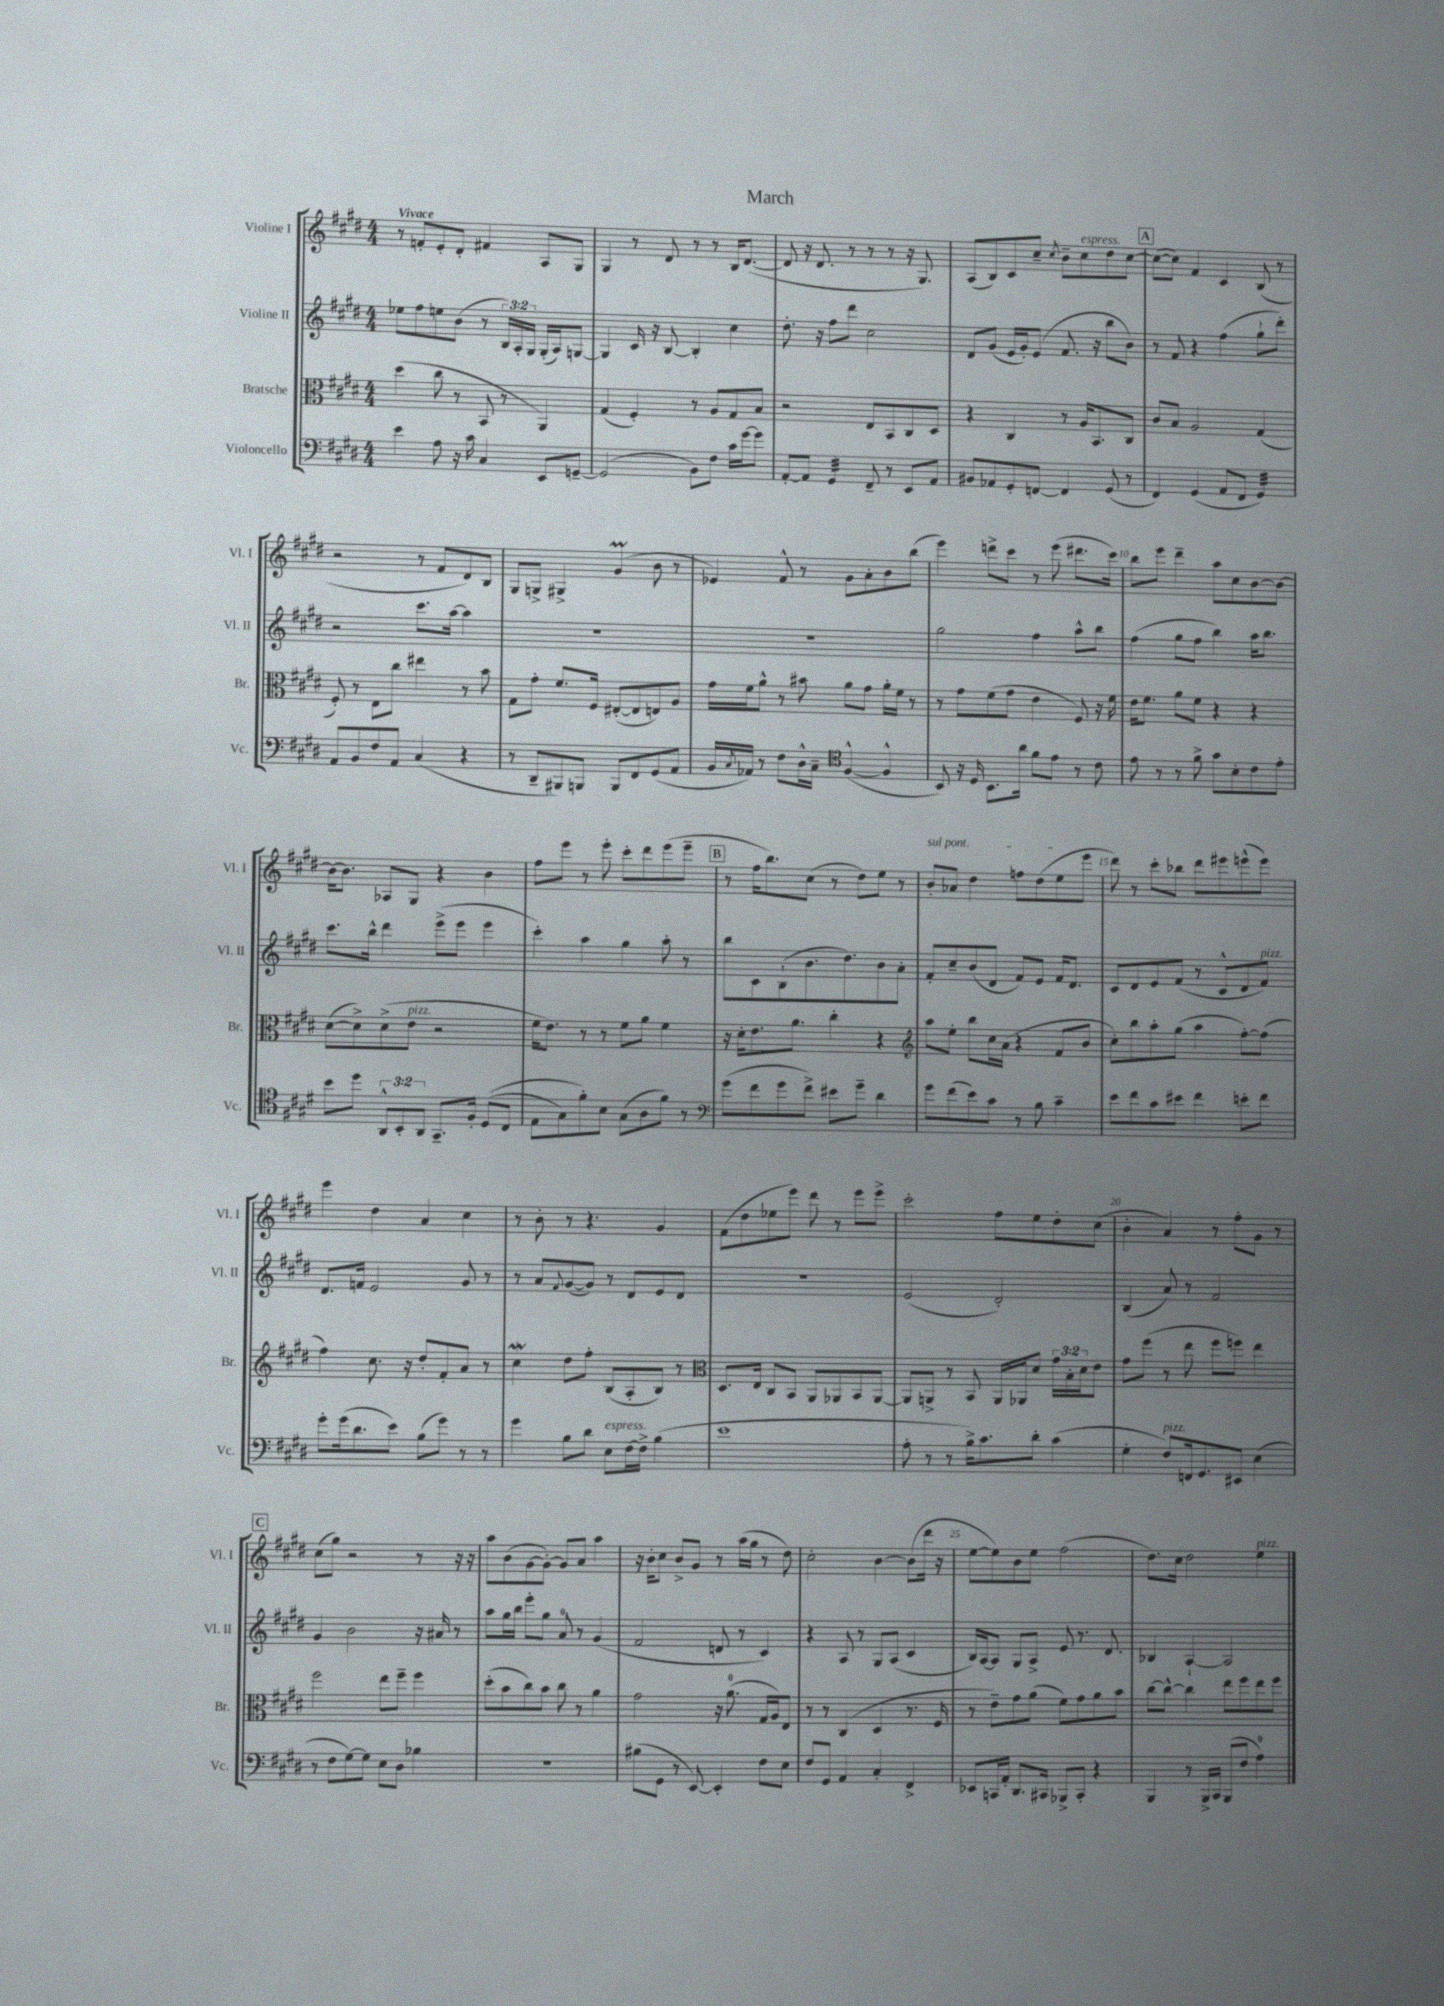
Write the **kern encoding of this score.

**kern	**kern	**kern	**kern
*staff4	*staff3	*staff2	*staff1
*clefF4	*clefC3	*clefG2	*clefG2
*k[f#c#g#d#]	*k[f#c#g#d#]	*k[f#c#g#d#]	*k[f#c#g#d#]
*M4/4	*M4/4	*M4/4	*M4/4
4e\	(4dd#\	8ee-\L	8r
.	.	8ff#\	8f'/L
8A\	8cc#\	8ee\	8e'/
16r	8r	(8b\J	8d#'/J
16c#\	.	.	.
4C#/	8BB/	8r	4f#/
.	8r	24B/LL)	.
.	.	24A'/	.
.	.	24G#/JJ	.
8EE/L	4AA/)	(16G#'/LL	8A/L
.	.	16A/J)	.
[8GG~/J	.	[8G/J	8G#/J
=	=	=	=
(2GG/]	(4G#/	4G/]	4G#/
.	4F#'/)	16c#/	8r
.	.	16r	.
.	.	[8B/	8d#/
8BB\L)	8r	4B'/]	8r
8F#\J	8A/L	.	8r
16c#\LL	8G#/	4cc#\	16B/LK
[16g#\J	.	.	([8.d#/J
8g#\]J	8B/J	.	.
=	=	=	=
[8AA'/L	2r	8.dd#'\	8d#/]
8AA/]J	.	.	16r
.	.	16r	8.d#/
4GG#/	.	8ff#\L	.
.	.	8ddd#\J	8r
8FF#~/	8E/L	2cc#\	8r
8r	8BB/	.	8r
8EE/L	8C#/	.	16r
.	.	.	8.G#/)
8AA/J	8D#/J	.	.
=	=	=	=
8BB#/L	4r	8d#/L	(8A/L
8AA-/	.	(8g#/J	8B/)
8GG#'/	4C#/	16e/LL	8c#/
.	.	16g#'/J)	.
[8FF/J	.	(8e/J	8cc#~/J
.	.	.	8qcc#/
4FF/]	8r	8.f#/	8b~\L
.	16A/LK	.	8cc#\
.	8.BB/	16r	.
(8GG#/	.	8bb\L	8dd#\
8r	8C#/J	8b\J)	[8cc#\J
=	=	=	=
4FF#/)	8c#/L	8r	(8cc#\_L
.	8B/J	8f#/	8cc#\]J)
(4GG#/	2A/	4r	4f#/
8AA/L	.	(4ff#\	4c#/
8FF#/J	.	.	.
4GG#/)	(4G#/	8gg#`\L	(8B/
.	.	8ddd#'\J)	8r
=	=	=	=
8AA/L	8F#'/)	2r	2r
8BB/	8r	.	.
8F#/	8E\L	.	.
8AA/J	8cc#\J	.	.
(4C#/	4ee#\	8.ccc#\L	8r
.	.	.	8f#/L
.	.	[16aa\Jk	.
4r	8r	4aa\]	8d#/)
.	8b\	.	8B/J
=	=	=	=
8r	8G#\L	1r	8G#/L
8DD#~/L	8g#'\J	.	8G^/J
8BBB#/)	8.f#/L	.	4G#^/
8BBB/J	.	.	.
.	16F#/Jk	.	.
8BBB/L	([8E#'/L	.	(4g#/
8FF#/	8E#/]	.	.
(8GG#/	8E/)	.	8b\
8AA/J	8A/J	.	8r
=	=	=	=
16BB/LL	16g#\LL	1r	4e-/)
8qC#/	.	.	.
16AA-/JJ)	16f#\J	.	.
8r	8a^^\J	.	.
8F#\L	8r	.	8f#^^/
16D#^^\L	8b#\	.	8r
16C#~\JJ	.	.	.
*clefC4	*	*	*
([4F#^^/	8a\L	.	8g#\L
.	8g#\J	.	8a'\
4F#^^/]	16a'\LL	.	8b\
.	16f#\JJ	.	.
.	8r	.	(8bb\J
=	=	=	=
8BB/)	8r	2gg#\	4eee\)
16r	8g#\L	.	.
16D#/	.	.	.
8.BB\L	(8f#\	.	8ddd^\L
.	8g#\J	.	8ccc#\J
16a\Jk	.	.	.
8f#\L	4e\	4ff#\	8r
8e\J	.	.	(8eee\
8r	8F#/)	8aa^^\L	8.ddd#\L
8c#\	16r	8bb\J	.
.	16f#\	.	16ccc#\Jk)
=	=	=	=
8e\	16e\LK	(4ff#\	8bb\L
.	8.f#\J	.	.
8r	.	.	8eee\J
8r	8a\L	8gg#\L	4ddd#~\
8f#^\	8f#\J	8ff#\J	.
8g#\L	4r	4bb\)	8aa\L
8B'\	.	.	8cc#\
8c#\	4r	16aa\LK	[8b\
.	.	8.bb\J	.
8e'\J	.	.	8b\_J
=	=	=	=
8b\L	([8d#\L	8.ccc#\L	16b\_LK
.	.	.	8.b\]J
8dd#\J	8d#^\])	.	.
.	.	16bb^^\Jk	.
12AA^^/L	(8d#^\	4ddd#\	8A-/L
12BB'/	.	.	.
.	8e\J	.	8G#/J
12AA/J	.	.	.
8.GG#~/L	2r	(8eee^\L	4r
.	.	8eee\J	.
16F#'/Jk	.	.	.
&((8D#/L	.	4eee\	4b\
8C#/J	.	.	.
=	=	=	=
8E\L	16f#\LK	4ccc#'\)	8ff#\L
.	8.e\J)	.	.
8G#\)	.	.	8eee\J
8f#'\&)	8r	4aa\	8r
8B\J	8r	.	8eee'\
(8G#\L	8f#\L	4gg#\	8ccc#'\L
8A\	8a\J	.	8ddd#\
8f#\J)	4f#\	8aa'\	(8eee\
8r	.	8r	8eee~\J
=	=	=	=
*clefF4	*	*	*
(8g#\L	16r	8bb\L	8r
.	16d#'\LK	.	.
8f#\	8.e\	8c#\	16ff#\LK
.	.	.	8.bb\)
8g#\	.	(8B`\	.
.	8.a\J	.	.
8f#^\J)	.	8.b\	(8cc#\J
8e#\L	4cc#'\	.	8r
.	.	8.dd#\)	.
8g#~\J	.	.	8dd#\L)
4d#\	4r	8b\	8ee\J
.	.	8a'\J	8r
=	=	=	=
*	*clefG2	*	*
8g#\L	8aa\L	8f#'/L	8b'/L
(8f#\	8ee'\J	8cc#~/	8a-/J
8e\)	8bb\L	(8b/	4dd#\
8c#\J	16cc#\L	8d#/J	.
.	(16a\JJ	.	.
8r	4r	8f#/L)	8ff\L
8B\	.	8e/J	(8dd#\
4c#~\	8f#/L	16f#/LK	8ee\
.	.	8.d#/J	.
.	8b/J	.	8eee\J
=	=	=	=
8e\L	8cc#'\L)	8c#/L	8ddd#\)
8f#\	8bb\	8d#/	8r
8c#\	8aa'\	8e/	8ccc#'\L
8e#\J	(8gg#\J	(8f#/J	8bb-\J
4f#\	4aa\	8r	8ddd#\L
.	.	8c#^^/L	8eee#\
8e'\L	[8ff#'\L)	8d#/	(8eee^^\
8f#\J	(8ff#\]J	8f#/J)	8eee\J)
=	=	=	=
8g#'\L	4ff#\)	8.d#/L	4eee\
(16g#\k	.	.	.
8.d#\	.	16f/Jk	.
.	8.cc#\	2e/	4dd#\
8e\J)	.	.	.
.	16r	.	.
(8B\L	8dd#'/L	.	4a/
8g#\J)	8f#'/	.	.
8r	8a/J	8g#/	4cc#\
8r	8r	8r	.
=	=	=	=
4g#\	4cc#\	8r	8r
.	.	8a/L	8b'\
.	.	8qqf#/	.
8B\L	8dd#\L	([8g#/	8r
8d#\J	8ff#'\J	8g#/]J)	4.r
8E\L	(8B/L	8r	.
[16F#\L	8A'/	8d#/L	.
16F#^\]JJ	.	.	.
(4B\	8B/J)	8e/	4g#/
.	8r	8d#/J	.
=	=	=	=
*	*clefC3	*	*
1e	8.D#/L	1r	(8f#\L
.	.	.	8dd#\
.	16E/Jk	.	.
.	8C#/L	.	8ee-\
.	8BB/J	.	8eee\J)
.	8AA/L	.	8ddd#\
.	8AA-/	.	8r
.	8BB/	.	8eee\L
.	[8AA-/J	.	8eee^\J
=	=	=	=
8A'\	8AA-/]L	(2e/	2ccc#'\
8r	8AA^/J	.	.
8r	8r	.	.
16B^\LK)	8BB/	.	.
8.c#\	.	.	.
.	16AA/LL	2d#'/)	8ff#\L
.	16AA-/J	.	.
8d#'\J	8d#/J	.	8ee\
(4c#\	24g#\LL	.	8dd#'\
.	24B'\	.	.
.	24d#\J	.	.
.	8e\J	.	(8cc#\J
=	=	=	=
4G#'\	8g#\L	(4B/	4b'\
.	(8ff#\J	.	.
8F#/L)	8r	8a/)	4a/)
16FF/k	8ee\	8r	.
8.GG#/	.	.	.
.	8ff#\L	2f#/	8r
8EE#/J	8ff\J)	.	8ff#'\L
(4E\	4ee\	.	8g#\J
.	.	.	8r
=	=	=	=
8r	2ff#\	4g#/	(8cc#\L
8F#\L	.	.	8gg#\J)
[8G#\)	.	2b\	2r
8G#\]J	.	.	.
8E\L	8ee\L	.	.
8D#\J	8ff#~\J	.	.
4B-\	4ff#\	16r	8r
.	.	16a#/	.
.	.	8r	16r
.	.	.	16r
=	=	=	=
1r	(8dd#'\L	8aa\L	8aa\L
.	8b\	16gg#\L	(8b\
.	.	16bb\JJ	.
.	8cc#\)	8eee'\L	[8g#\
.	8b\J	8gg#\J	8g#'\_J)
.	8cc#\	8a/	8g#/]L
.	8r	8r	8a/J
.	4a\	(4g#/	4aa\
=	=	=	=
(8B#\L	2g#\	2f#/	16r
.	.	.	16b'\LK
8GG#\J	.	.	8cc#\J
8r	.	.	8b^/L
[8EE/)	.	.	8g#/J
4EE'/]	16r	8d/	8r
.	(8.a\	.	.
.	.	8r	(16aa\LL
.	.	.	16gg#\JJ
8F#\L	16G#/LL	4c#/)	8r
.	16A/J)	.	.
8E\J	8E/J	.	8dd#\)
=	=	=	=
8F#/L	8r	4r	2cc#'\
8GG#/J	8r	.	.
4AA/	(4C#/	8A/	.
.	.	8r	.
4C#'/	4D#/	8G#/L	[4b\
.	.	(8A/J	.
4FF#^/	8.r	4c#/	(8b\]L
.	.	.	16ddd#\Jk
.	16F#/	.	16r
=	=	=	=
8EE-/L	8r	16B/LL)	[8ee\L
.	.	[16A/J	.
16CC/L	8e~\L)	8A/]J	8ee\])
16AA'/JJ	.	.	.
8.DD#/L	8g#\	8G#/L	8b\
.	(8a\J	8A^/J	8ee\J
16CC#/Jk	.	.	.
8BBB-^/L	8f#\L)	8e/	(2ff#\
8CC#'/J	8g#\	8.r	.
4r	8a\	.	.
.	.	8.d#/	.
.	8b\J	.	.
=	=	=	=
4BBB/	[8cc#\L	4B-/	8.dd#\L)
.	8cc#^^\_J	.	.
.	.	.	16cc#\Jk
8r	4cc#\]	[4A`/	2dd#\
16BBB^/LL	.	.	.
16CC#/JJ	.	.	.
(8BBB/L	8ee\L	2A/]	.
8F#/J	8ff#\	.	.
4A\)	8ee\	.	4ee\
.	8ff#\J	.	.
==	==	==	==
*-	*-	*-	*-
